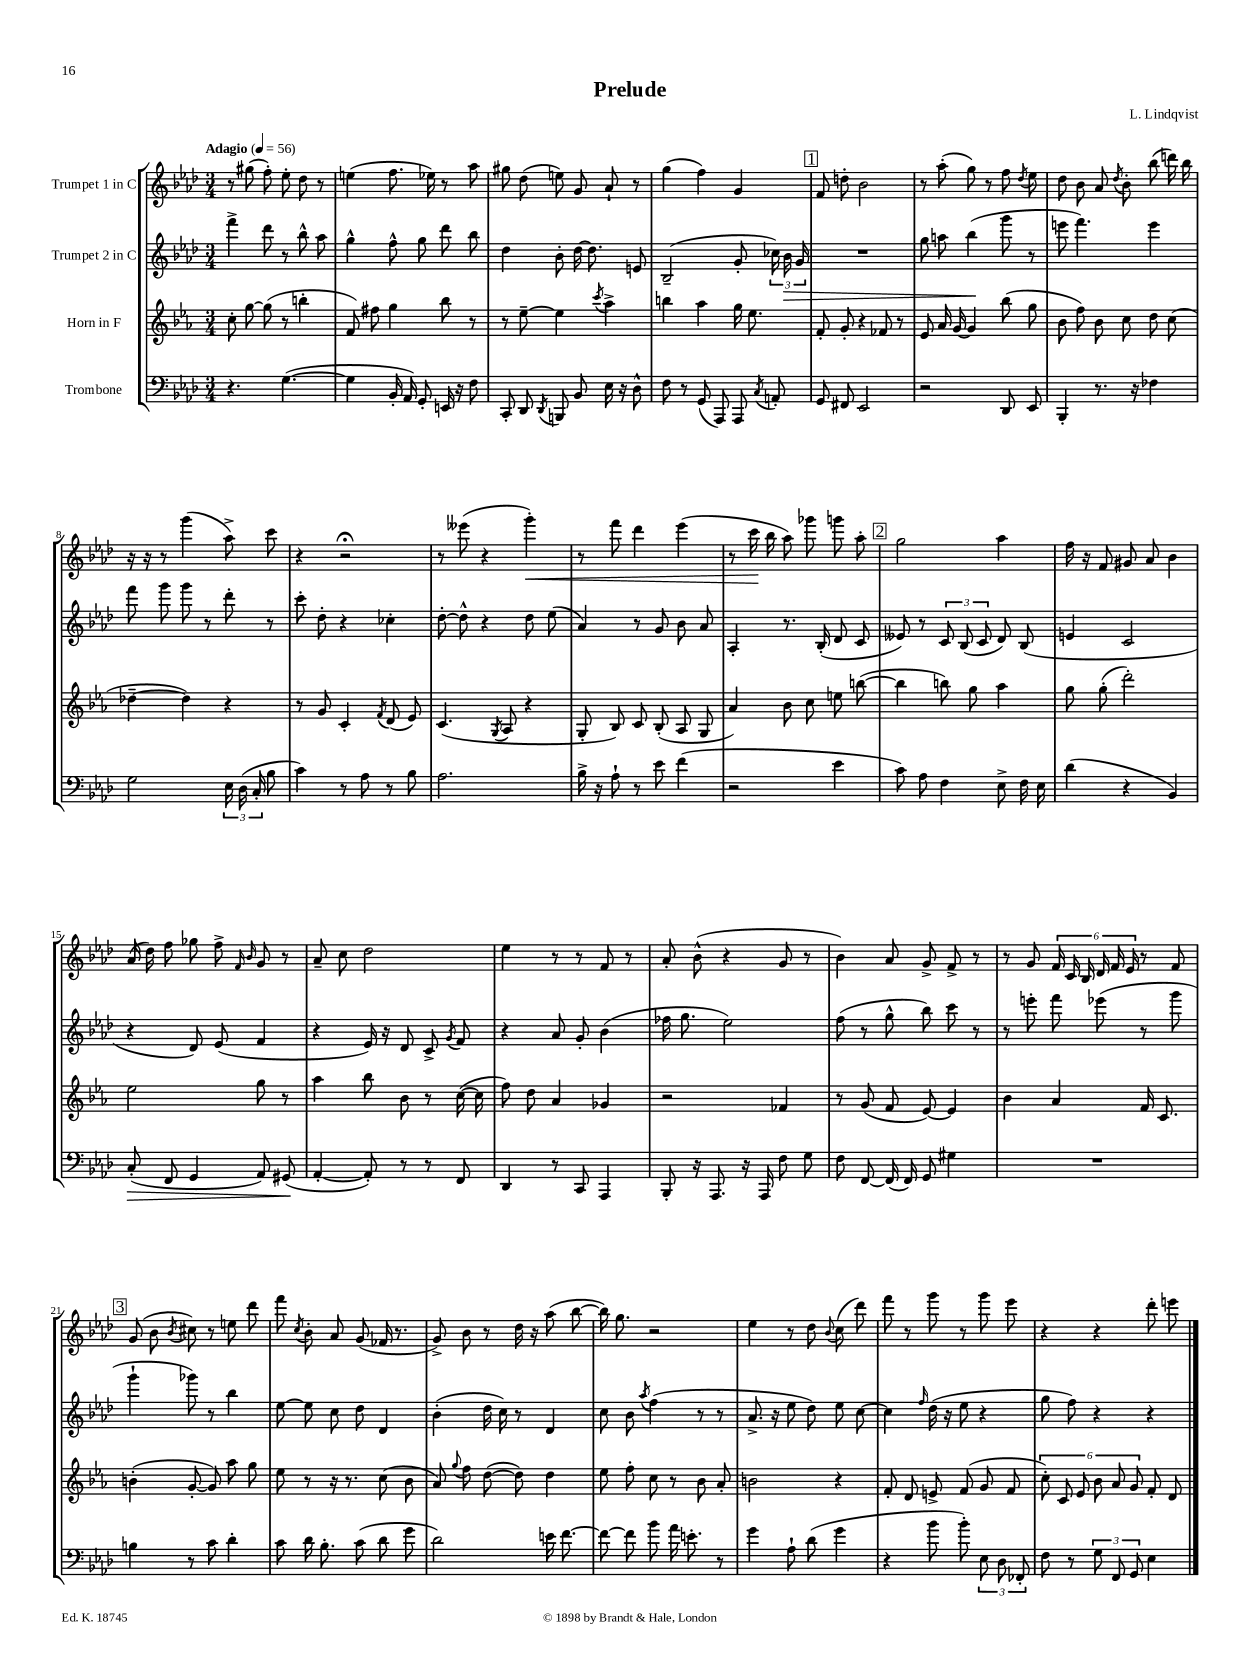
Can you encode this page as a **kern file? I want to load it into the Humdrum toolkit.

**kern	**kern	**kern	**kern
*staff4	*staff3	*staff2	*staff1
*clefF4	*clefG2	*clefG2	*clefG2
*k[b-e-a-d-]	*k[b-e-a-]	*k[b-e-a-d-]	*k[b-e-a-d-]
*M3/4	*M3/4	*M3/4	*M3/4
*MM56	*MM56	*MM56	*MM56
4.r	8cc'	4fff^	8r
.	[8gg	.	(8gg#
.	(8gg]	8ddd-	8ff')
([4.G	8r	8r	8ee-'
.	4bb'	8bb-^^	8dd-
.	.	8aa-	8r
=	=	=	=
4G]	8f)	4gg^^	(4ee
.	8ff#	.	.
16BB-'	4gg	8ff^^	8.ff
16AA-)	.	.	.
8GG'	.	8gg	.
.	.	.	16ee-)
16EE	8bb-	8ddd-	8r
16r	.	.	.
8F	8r	8bb-	8aa-
=	=	=	=
8CC'	8r	4dd-	8gg#
8DD-	[8ee-~	.	(8dd-
8qDD-	.	.	.
8BBB	4ee-]	8b-'	8ee)
8BB-	.	[16dd-	8g
.	.	8.dd-]	.
.	8qccc	.	.
16E-	4aa-^	.	8a-`
16r	.	.	.
8D-^^	.	8e	8r
=	=	=	=
8F	4bb	(2B-~	(4gg
8r	.	.	.
(8GG	4aa-	.	4ff)
8AAA-)	.	.	.
8AAA-	16gg	8g'	4g
.	8.ee-	.	.
8qC	.	.	.
8AA'	.	24cc-)	.
.	.	24b-	.
.	.	24g	.
=	=	=	=
8GG	8f'	2.r	8f
8FF#	8g'	.	8dd'
2EE-	4r	.	2b-
.	8f-	.	.
.	8r	.	.
=	=	=	=
2r	8e-	8gg	8r
.	16a-	8aa	(8aa-'
.	[16g	.	.
.	4g]	(4bb-	8gg)
.	.	.	8r
8DD-	(8bb-	8ggg	8ff
.	.	.	8qdd-
8EE-	8gg	8r	8ee-
=	=	=	=
4BBB-'	8b-	8eee	8dd-
.	8ff)	4.fff)	8b-
8.r	8b-	.	8a-
.	.	.	8qdd-
.	8cc	.	8b-'
16r	.	.	.
4F-	8dd	4eee	(8bb-
.	(8cc	.	16ddd)
.	.	.	16bb-
=	=	=	=
2G	[4dd-~	8fff	16r
.	.	.	16r
.	.	8ggg	8r
.	4dd-])	8ggg	(4ggg
.	.	8r	.
24E-	4r	8ddd-'	8aa-^)
(24D-	.	.	.
24C'	.	.	.
8B-	.	8r	8ccc
=	=	=	=
4c)	8r	8ccc'	4r
.	8g	8dd-'	.
8r	4c'	4r	2r;
8A-	.	.	.
.	8qf	.	.
8r	(8d	4cc-'	.
8B-	8e-)	.	.
=	=	=	=
2.A-	(4.c	[8dd-'	8r
.	.	8dd-^^]	(8eee--
.	.	4r	4r
.	8qG	.	.
.	8A-	.	.
.	4r	8dd-	4ggg')
.	.	(8ee-	.
=	=	=	=
16B-^	8G'	4a-)	8r
16r	.	.	.
8A-`	8B-)	.	8fff
8r	8c	8r	4ddd-
8e-	(8B-'	8g	.
(4f	8A-	8b-	(4eee-
.	8G	8a-	.
=	=	=	=
2r	4a-)	4A-'	8r
.	.	.	16ccc
.	.	.	16bb-
.	8b-	8.r	8aa-)
.	8cc	.	8ggg-
.	.	(16B-'	.
4e-	8ee	8d-	8ggg
.	([8bb	8c	8aa-'
=	=	=	=
8c)	4bb]	8e--)	2gg
8A-	.	8r	.
4F	8bb)	12c	.
.	.	(12B-	.
.	8gg	.	.
.	.	12c	.
8E-^	4aa-	8d-)	4aa-
16F	.	(8B-	.
16E-	.	.	.
=	=	=	=
(4d-	8gg	4e	16ff
.	.	.	16r
.	(8gg'	.	8f
4r	2ddd')	2c	8g#
.	.	.	8a-
4BB-)	.	.	4b-
=	=	=	=
(8C'	2ee-	4r	(16a-
.	.	.	16dd-)
8FF	.	.	8ff
4GG	.	8d-)	8gg-
.	.	(8e-	8ff^
.	.	.	16qqf
.	.	.	16qqb-
8AA-)	8gg	4f	8g
(8GG#	8r	.	8r
=	=	=	=
[4AA-'	4aa-	4r	8a-~
.	.	.	8cc
8AA-'])	8bb-	16e-)	2dd-
.	.	16r	.
8r	8b-	8d-	.
8r	8r	8c^	.
.	.	8qg	.
8FF	([16cc	8f	.
.	16cc]	.	.
=	=	=	=
4DD-	8ff)	4r	4ee-
.	8dd	.	.
8r	4a-	8a-	8r
8CC	.	8g'	8r
4AAA-	4g-	(4b-	8f
.	.	.	8r
=	=	=	=
8BBB-'	2r	16ff-	8a-'
.	.	8.gg	.
16r	.	.	(8b-^^
8.AAA-	.	.	.
.	.	2ee-)	4r
16r	.	.	.
16AAA-	.	.	.
8F	4f-	.	8g
8G	.	.	8r
=	=	=	=
8F	8r	(8ff	4b-)
[8FF	(8g	8r	.
(16FF]	8f	8gg^^	8a-
16FF)	.	.	.
8GG	[8e-)	8bb-)	8g^
4G#	4e-]	8ccc	8f^
.	.	8r	8r
=	=	=	=
2.r	4b-	8r	8r
.	.	8eee'	8g
.	4a-	8fff	24f
.	.	.	24c
.	.	.	24B-
.	.	(8eee-	24d-
.	.	.	24f
.	.	.	24e-
.	16f	8r	8r
.	8.c	.	.
.	.	8ggg	8f
=	=	=	=
4B	(4b'	4ggg`	(8g
.	.	.	8b-
.	.	.	8qb-
8r	[8g'	8ggg-)	8cc#)
8c	8g])	8r	8r
4d-'	8aa-	4bb-	8ee
.	8gg	.	8ddd-
=	=	=	=
8c	8ee-	[8ee-	8fff
.	.	.	8qcc
16d-	8r	8ee-]	8b-'
8.B-'	.	.	.
.	16r	8cc	8a-
.	8.r	.	.
(8c	.	8dd-	(8g
8d-	(8cc	4d-	16f-
.	.	.	8.r
8g	8b-	.	.
=	=	=	=
2d-)	8a-)	(4b-'	8g^)
.	8qqgg	.	.
.	8ff	.	8b-
.	([8dd	16dd-	8r
.	.	16cc)	.
.	8dd])	8r	16dd-
.	.	.	16r
16e	4dd	4d-	(8aa-
[8.f	.	.	.
.	.	.	[8bb-
=	=	=	=
8f_	8ee-	8cc	16bb-])
.	.	.	8.gg
8f]	8ff'	8b-	.
.	.	8qaa-	.
8b-	8cc	(4ff	2r
16a-	8r	.	.
8.e'	.	.	.
.	8b-	8r	.
8r	8a-'	8r	.
=	=	=	=
4g	2b	8.a-^	4ee-
.	.	16r	.
8A-`	.	8ee-	8r
(8d-	.	8dd-)	8dd-
.	.	.	8qqb-
4g	4r	8ee-	(8cc
.	.	[8cc	8ddd-)
=	=	=	=
4r	8f'	4cc]	8fff
.	8d	.	8r
.	.	16qqff	.
8b-	8e^	(16dd-	8ggg
.	.	16r	.
8b-')	(8f	8ee-	8r
12E-	8g	4r	8ggg
12D-	.	.	.
.	8f	.	8eee-
12FF-'	.	.	.
=	=	=	=
8F	12cc')	8gg	4r
.	12c	.	.
8r	.	8ff)	.
.	12e-	.	.
12G	12b-	4r	4r
12FF	12a-	.	.
12GG	12g	.	.
4E-	8f'	4r	8ddd-'
.	8d	.	8eee
==	==	==	==
*-	*-	*-	*-
